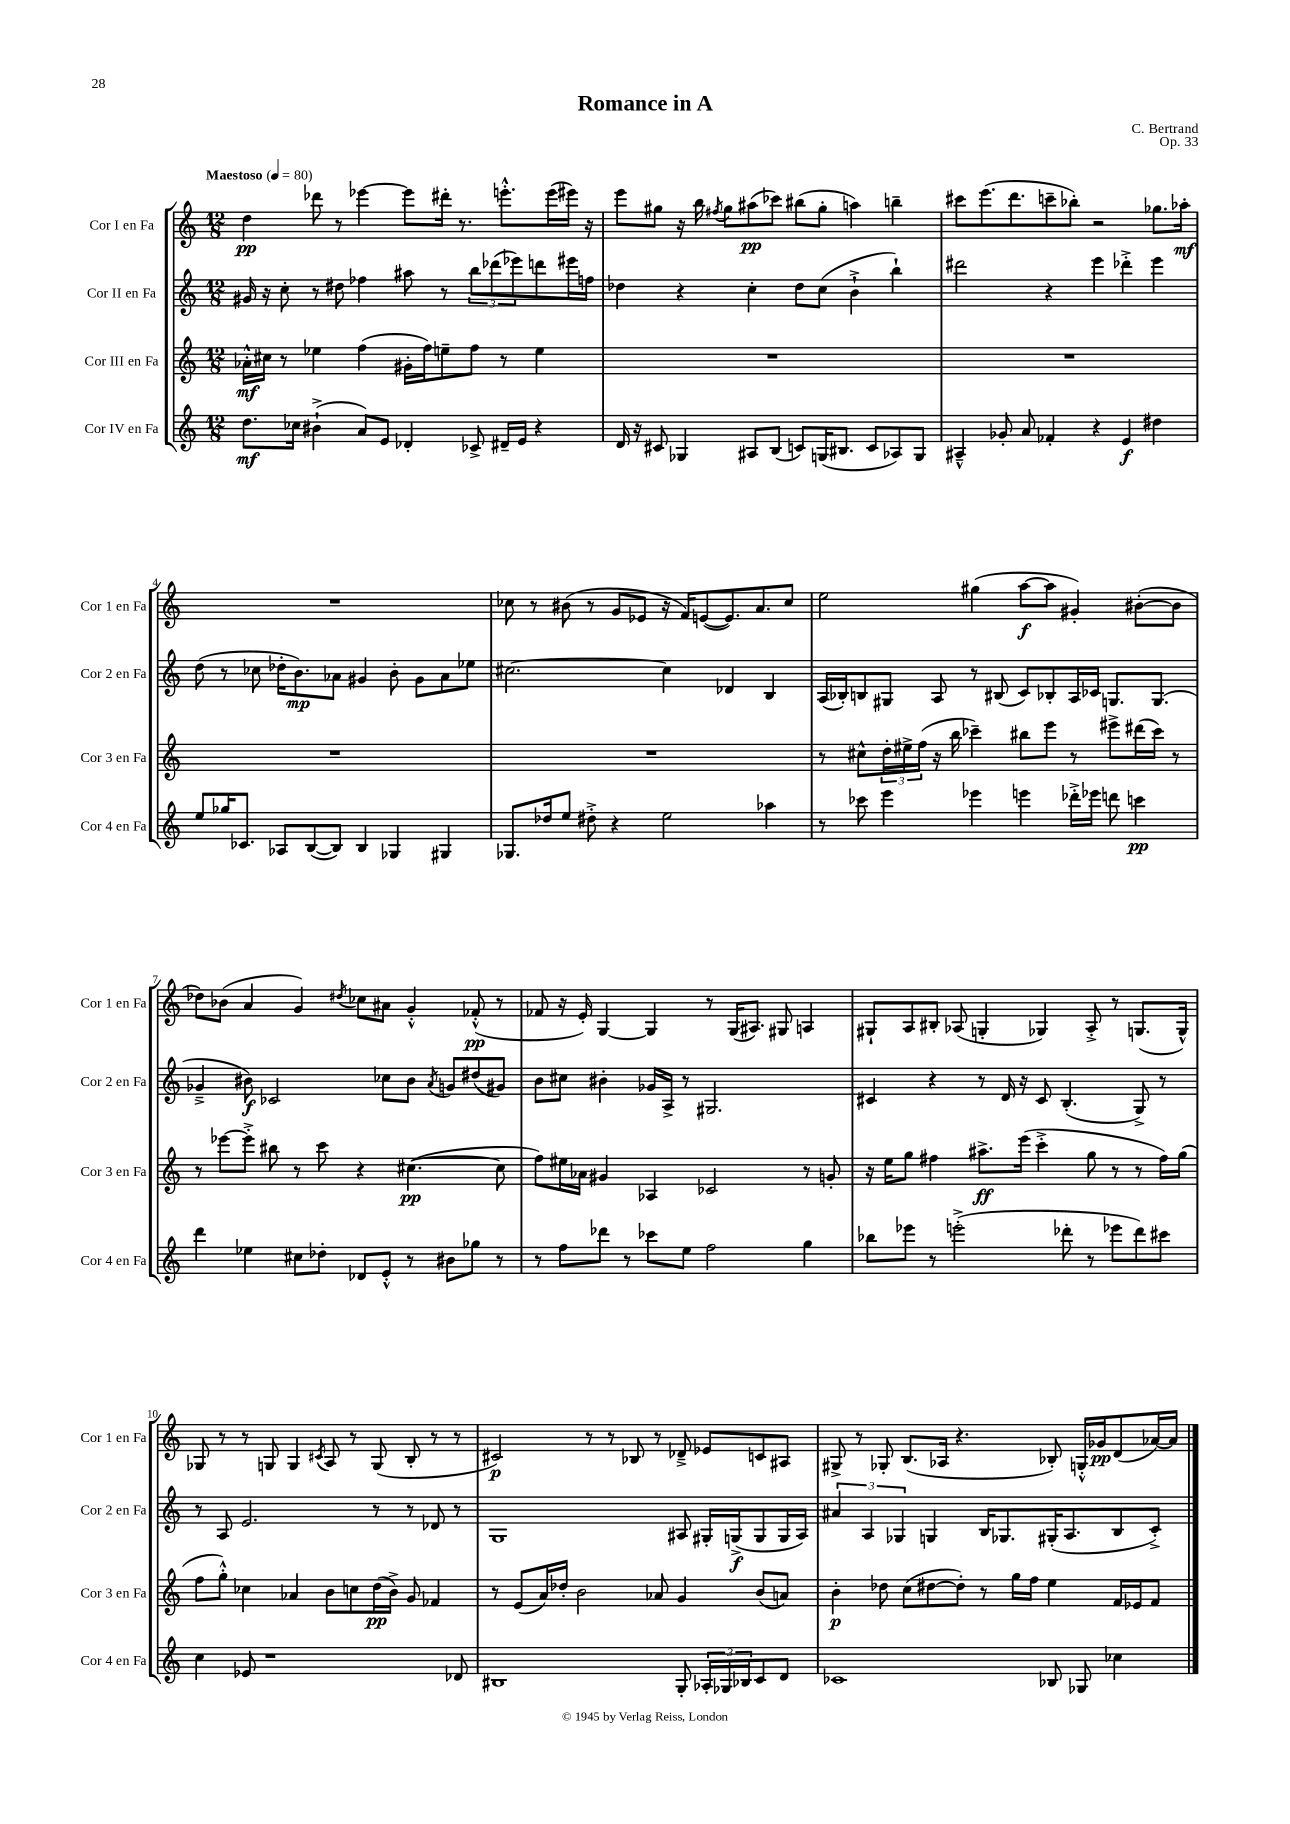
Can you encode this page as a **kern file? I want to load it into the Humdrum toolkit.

**kern	**dynam	**kern	**dynam	**kern	**dynam	**kern	**dynam
*part4	*part4	*part3	*part3	*part2	*part2	*part1	*part1
*staff4	*staff4	*staff3	*staff3	*staff2	*staff2	*staff1	*staff1
*I"Cor IV en Fa	*	*I"Cor III en Fa	*	*I"Cor II en Fa	*	*I"Cor I en Fa	*
*I'Cor 4 en Fa	*	*I'Cor 3 en Fa	*	*I'Cor 2 en Fa	*	*I'Cor 1 en Fa	*
*clefG2	*	*clefG2	*	*clefG2	*	*clefG2	*
*k[]	*	*k[]	*	*k[]	*	*k[]	*
*M12/8	*	*M12/8	*	*M12/8	*	*M12/8	*
*MM80	*	*MM80	*	*MM80	*	*MM80	*
=1	=1	=1	=1	=1	=1	=1	=1
!	!	!	!	!	!	!LO:TX:a:B:t=Maestoso	!
8.dd\L	mf	16a-X'^^\LL	mf	16g#X/	.	4dd\	pp
.	.	16cc#X\JJ	.	16r	.	.	.
.	.	8r	.	8cc'\	.	.	.
16cc-X\Jk	.	.	.	.	.	.	.
(4b#X`^\	.	4ee-X\	.	8r	.	8ddd-X\	.
.	.	.	.	8dd#X\	.	8r	.
8a/L)	.	(4ff\	.	4ff-X\	.	[4eee-X\	.
8e/J	.	.	.	.	.	.	.
4d-X'/	.	16g#X'\LL	.	8aa#X\	.	8eee-\L]	.
.	.	16ff\J)	.	.	.	.	.
.	.	8een~\	.	8r	.	16ddd#X'\Jk	.
.	.	.	.	.	.	8.r	.
8c-X^/	.	8ff\J	.	12bb\L	.	.	.
.	.	.	.	(12ddd-X\	.	.	.
16d#X~/LL	.	8r	.	.	.	8.eeen'^^\L	.
.	.	.	.	12eee-X\)	.	.	.
16e/JJ	.	.	.	.	.	.	.
4r	.	4ee\	.	8dddn\	.	.	.
.	.	.	.	.	.	(16eee\L	.
.	.	.	.	16eee#X\L	.	16eee#X\JJ)	.
.	.	.	.	16ffn\JJ	.	16r	.
=2	=2	=2	=2	=2	=2	=2	=2
16d/	.	1.r	.	4dd-X\	.	8eee\L	.
16r	.	.	.	.	.	.	.
8c#X/	.	.	.	.	.	8gg#X\J	.
4G-X/	.	.	.	4r	.	16r	.
.	.	.	.	.	.	16bb\	.
.	.	.	.	.	.	8qff#X/	.
.	.	.	.	.	.	8gg#\L	.
8A#X/L	.	.	.	4cc'\	.	(8aa#X\	pp
(8B/J	.	.	.	.	.	8ccc-X\J)	.
8cn/L)	.	.	.	8dd-\L	.	(8bb#X\L	.
(16Gn/K	.	.	.	(8cc\J	.	8gg#'\J	.
8.B#X/J	.	.	.	.	.	.	.
.	.	.	.	4b`^\	.	4aan\)	.
8c/L	.	.	.	.	.	.	.
8A-X/)	.	.	.	4bb`\)	.	4bbn~\	.
8G/J	.	.	.	.	.	.	.
=3	=3	=3	=3	=3	=3	=3	=3
4A#X~^^/	.	1.r	.	2ddd#X\	.	8ccc#X\L	.
.	.	.	.	.	.	(8.eee\	.
8g-X'/	.	.	.	.	.	.	.
.	.	.	.	.	.	8.ddd\	.
8a/	.	.	.	.	.	.	.
4f-X'/	.	.	.	4r	.	8cccn~\	.
.	.	.	.	.	.	8bb-X'\J)	.
4r	.	.	.	4eee\	.	2r	.
4e/	f	.	.	4ddd-X'^\	.	.	.
4dd#X\	.	.	.	4eee\	.	8.gg-X\L	.
.	.	.	.	.	.	16aa-X'\Jk	mf
!!LO:LB:g=z
=4	=4	=4	=4	=4	=4	=4	=4
8ee/L	.	1.r	.	(8dd\	.	1.r	.
16gg-X/K	.	.	.	8r	.	.	.
8.c-X/J	.	.	.	.	.	.	.
.	.	.	.	8cc-X\	.	.	.
8A-X/L	.	.	.	16dd-X'\KL	.	.	.
.	.	.	.	8.b\)	mp	.	.
([8B/	.	.	.	.	.	.	.
8B/J])	.	.	.	8a-X\J	.	.	.
4B/	.	.	.	4g#X/	.	.	.
4G-X/	.	.	.	8b'\	.	.	.
.	.	.	.	8g#\L	.	.	.
4G#X/	.	.	.	8a-\	.	.	.
.	.	.	.	8ee-X\J	.	.	.
=5	=5	=5	=5	=5	=5	=5	=5
8.G-X/L	.	1.r	.	[2.cc#X\	.	8cc-X\	.
.	.	.	.	.	.	8r	.
16dd-X/k	.	.	.	.	.	.	.
8ee/J	.	.	.	.	.	(8b#X\	.
8dd#X'^\	.	.	.	.	.	8r	.
4r	.	.	.	.	.	8g/L	.
.	.	.	.	.	.	8e-X/J	.
2ee\	.	.	.	4cc#\]	.	16r	.
.	.	.	.	.	.	16f/KL)	.
.	.	.	.	.	.	([8en/	.
.	.	.	.	4d-X/	.	8.e/])	.
.	.	.	.	.	.	8.a/	.
4aa-X\	.	.	.	4B/	.	.	.
.	.	.	.	.	.	8cc-/J	.
=6	=6	=6	=6	=6	=6	=6	=6
8r	.	8r	.	(16A/LL	.	2ee\	.
.	.	.	.	16B-X'/J)	.	.	.
8ccc-X\	.	8cc#X^^\L	.	8Bn/	.	.	.
4eee\	.	24dd'\L	.	8G#X/J	.	.	.
.	.	24ee#X^\	.	.	.	.	.
.	.	(24ff\JJ	.	.	.	.	.
.	.	16r	.	8A/	.	.	.
.	.	16bb\	.	.	.	.	.
4eee-X\	.	4ccc-X~\)	.	8r	.	(4gg#X\	.
.	.	.	.	(8B#X/	.	.	.
4eeen\	.	8bb#X\L	.	8c/L)	.	[8aa\L	f
.	.	8eee\J	.	8B-X'/	.	8aa\J]	.
16ddd-X'^\LL	.	8r	.	16A/L	.	4g#X'/)	.
16eee-X\JJ	.	.	.	16c-X/JJ	.	.	.
8dddn\	.	8eee#X^\L	.	8.Gn/L	.	.	.
4cccn\	pp	(16ddd#X\L	.	.	.	([8b#X'\L	.
.	.	16ccc-\JJ)	.	(8.G/J	.	.	.
.	.	8r	.	.	.	8b#\J]	.
!!LO:LB:g=z
=7	=7	=7	=7	=7	=7	=7	=7
4ddd\	.	8r	.	4g-X~^/	.	8dd-X\L)	.
.	.	[8eee-X\L	.	.	.	(8b-X\J	.
4ee-X\	.	8eee-'^\J]	.	8b#X\)	f	4a/	.
.	.	8bb#X\	.	2c-X/	.	.	.
8cc#X\L	.	8r	.	.	.	4g/)	.
8dd-X'\J	.	8ccc\	.	.	.	.	.
.	.	.	.	.	.	8qdd#X/	.
8d-X/L	.	4r	.	.	.	8cc-X\L	.
8e'^^/J	.	.	.	8cc-X\L	.	8a#X\J	.
8r	.	([4.cc#X\	pp	8b#\J	.	4g'^^/	.
.	.	.	.	8qa/	.	.	.
8b#X\L	.	.	.	8gn/L	.	.	.
8gg-X\J	.	.	.	(8dd#X/	.	(8f-X'^^/	pp
8r	.	8cc#\]	.	8g#X/J)	.	8r	.
=8	=8	=8	=8	=8	=8	=8	=8
8r	.	8ff\L)	.	8b\L	.	8f-X/	.
8ff\L	.	16ee#X\L	.	8cc#X\J	.	16r	.
.	.	16a-X\JJ	.	.	.	16e'/)	.
8ddd-X\J	.	4g#X/	.	4b#X'\	.	[4G/	.
8r	.	.	.	.	.	.	.
8ccc-X\L	.	4A-X/	.	16g-X/LL	.	4G/]	.
.	.	.	.	16A^/JJ	.	.	.
8ee\J	.	.	.	8r	.	.	.
2ff\	.	2c-X/	.	2.G#X/	.	8r	.
.	.	.	.	.	.	(16G/KL	.
.	.	.	.	.	.	8.A#X/J)	.
.	.	.	.	.	.	8G#X/	.
4gg\	.	8r	.	.	.	4An/	.
.	.	8gn'/	.	.	.	.	.
=9	=9	=9	=9	=9	=9	=9	=9
8bb-X\L	.	16r	.	4c#X/	.	8G#X`/L	.
.	.	16ee\KL	.	.	.	.	.
8eee-X\J	.	8gg\J	.	.	.	8A/	.
8r	.	4ff#X\	.	4r	.	8B#X'/J	.
(2eeen'^\	.	.	.	.	.	(8A-X/	.
.	.	8.aa#X^\L	ff	8r	.	4Gn'/	.
.	.	.	.	16d/	.	.	.
.	.	(16eee\Jk	.	16r	.	.	.
.	.	4ccc'^\	.	8c#/	.	4G-X/)	.
8ddd-X'\	.	.	.	(4.B'/	.	.	.
8r	.	8gg\	.	.	.	8A-'^/	.
8eee-X\L	.	8r	.	.	.	8r	.
8ddd-\)	.	8r	.	8G^/)	.	(8.Gn/L	.
8ccc#X\J	.	16ff#\LL)	.	8r	.	.	.
.	.	(16gg\JJ	.	.	.	16G^^/Jk)	.
!!LO:LB:g=z
=10	=10	=10	=10	=10	=10	=10	=10
4cc\	.	8ff\L	.	8r	.	8G-X/	.
.	.	8gg'^^\J)	.	8A/	.	8r	.
8e-X/	.	4cc-X\	.	2.e/	.	8r	.
1r	.	.	.	.	.	8Gn/	.
.	.	4a-X/	.	.	.	4G/	.
.	.	.	.	.	.	8qc#X/	.
.	.	8b\L	.	.	.	8A/	.
.	.	8ccn\	.	.	.	8r	.
.	.	(16dd\L	pp	8r	.	(8G/	.
.	.	16b^\JJ)	.	.	.	.	.
.	.	8g/	.	8r	.	8B'/	.
.	.	4f-X/	.	8d-X/	.	8r	.
8d-X/	.	.	.	8r	.	8r	.
=11	=11	=11	=11	=11	=11	=11	=11
1B#X	.	8r	.	1G	.	2c#X/)	p
.	.	(8e/L	.	.	.	.	.
.	.	16a/L)	.	.	.	.	.
.	.	16dd-X'/JJ	.	.	.	.	.
.	.	2b\	.	.	.	.	.
.	.	.	.	.	.	8r	.
.	.	.	.	.	.	8r	.
.	.	.	.	.	.	8B-X/	.
.	.	8a-X/	.	.	.	8r	.
8G'/	.	4g/	.	8A#X/	.	8d-X~^/	.
24A-X'/LL	.	.	.	16G#X'/LL	.	8e-X/L	.
24G-X/	.	.	.	.	.	.	.
.	.	.	.	(16Gn^/J	f	.	.
24B-X/J	.	.	.	.	.	.	.
8c/	.	(8b/L	.	8G/	.	8cn/	.
8d/J	.	8an/J)	.	16G/L	.	8A#X/J	.
.	.	.	.	16A#/JJ)	.	.	.
=12	=12	=12	=12	=12	=12	=12	=12
1c-X	.	4b'\	p	6a#X/	.	8G#X^/	.
.	.	.	.	.	.	8r	.
.	.	.	.	6A/	.	.	.
.	.	8dd-X\	.	.	.	8G-X'/	.
.	.	.	.	6G-X/	.	.	.
.	.	(8cc\L	.	.	.	(8.B/L	.
.	.	[8dd#X\	.	4Gn/	.	.	.
.	.	.	.	.	.	16A-X/Jk	.
.	.	8dd#'\J])	.	.	.	4.r	.
.	.	8r	.	16B/KL	.	.	.
.	.	.	.	8.G-X/	.	.	.
.	.	16gg\LL	.	.	.	.	.
.	.	16ff\JJ	.	.	.	.	.
8B-X/	.	4ee\	.	(16G#X'/K	.	8B-X'/)	.
.	.	.	.	8.A/	.	.	.
8G-X/	.	.	.	.	.	16Gn'^^/LL	.
.	.	.	.	.	.	16g-X/J	pp
4cc-X\	.	16f/LL	.	8B/	.	(8d/	.
.	.	16e-X/J	.	.	.	.	.
.	.	8f/J	.	8c'^/J)	.	[16a-X/L)	.
.	.	.	.	.	.	16a-/JJ]	.
==	==	==	==	==	==	==	==
*-	*-	*-	*-	*-	*-	*-	*-
